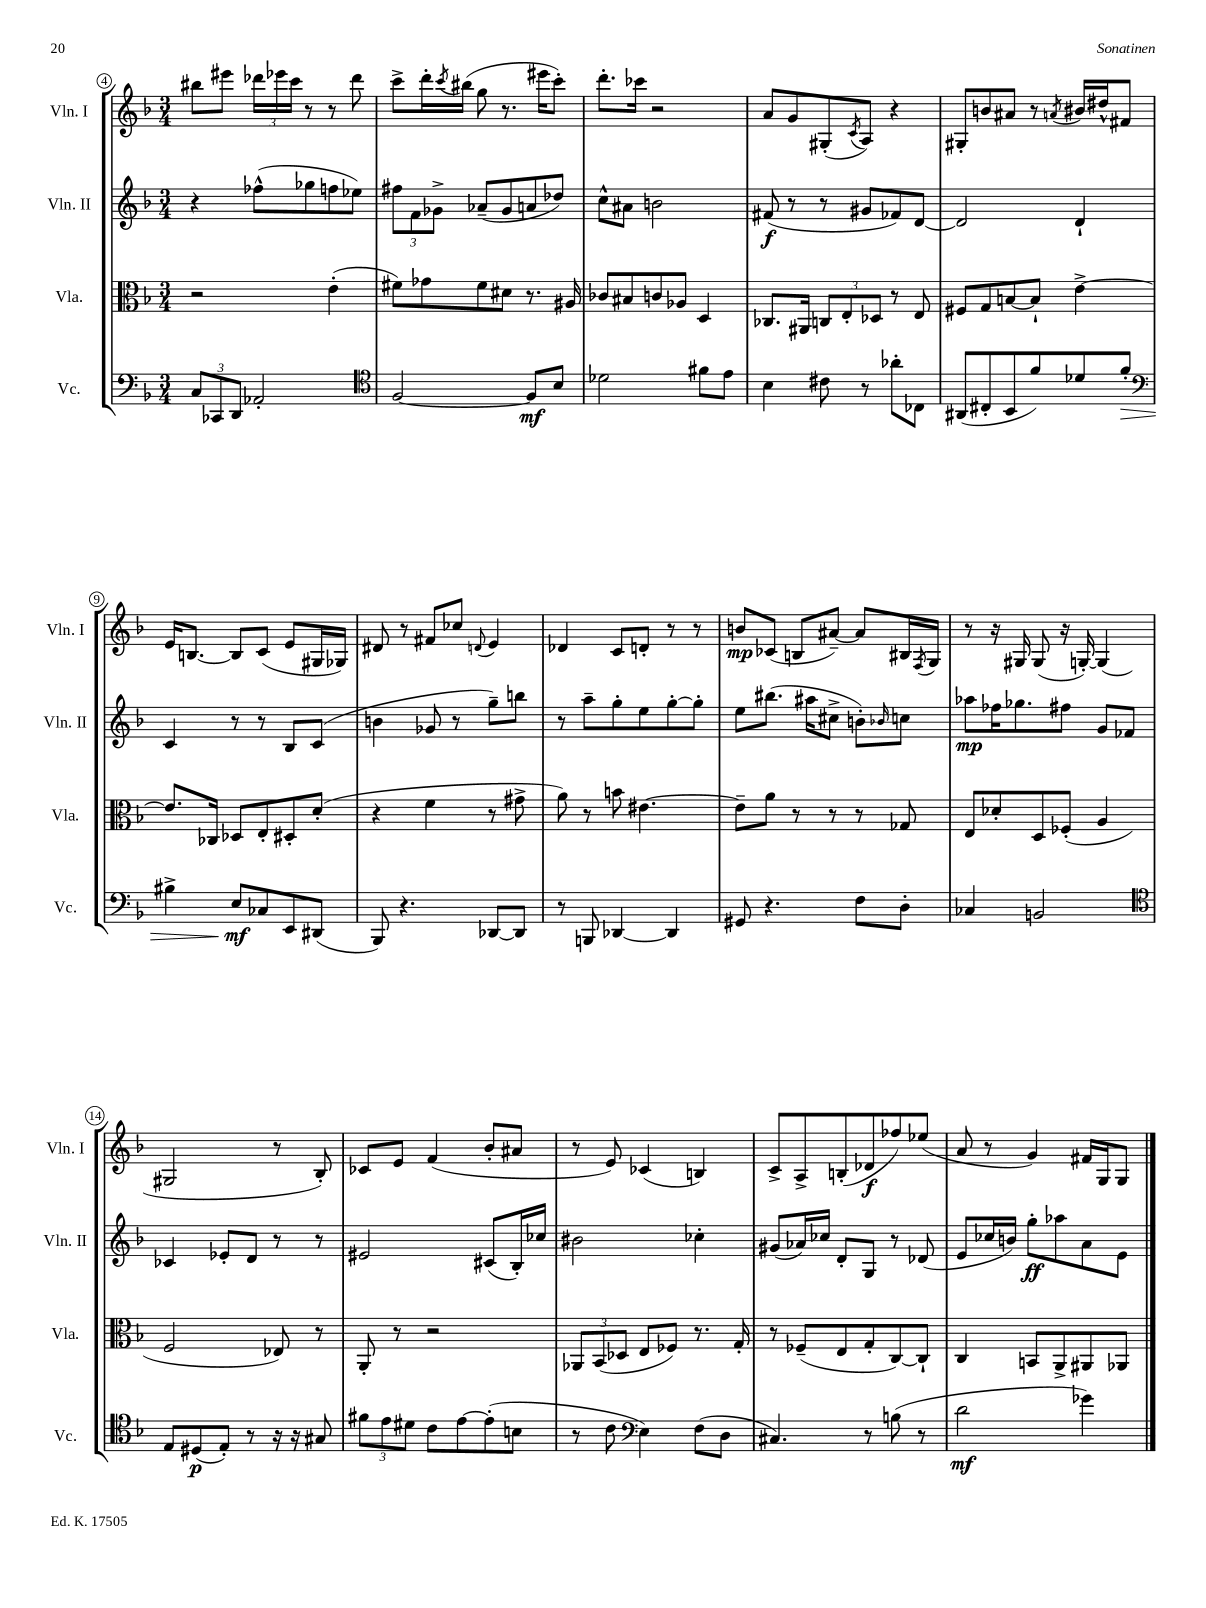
<<
\new StaffGroup <<
\new Staff = "s0" \with { instrumentName = "Vln. I" shortInstrumentName = "Vln. I" } {
    \clef treble \key f \major \numericTimeSignature \time 3/4
    bis''8 eis'''8 \tuplet 3/2 { des'''16 ees'''16 c'''16 } r8 r8 des'''8 |
    c'''8-> d'''16-. \acciaccatura { c'''8 } bis''16( g''8 r8. eis'''16 c'''8-.) |
    d'''8.-. ces'''16 r2 |
    a'8 g'8 gis8-.( \acciaccatura { c'8 } a8) r4 |
    gis8-. b'8 ais'8 r8 \acciaccatura { a'8 } bis'16 dis''16-^ fis'8 |
    e'16 b8.~ b8 c'8( e'8 gis16 ges16) |
    dis'8 r8 fis'8 ces''8 \appoggiatura { d'8 } e'4 |
    des'4 c'8 d'8-. r8 r8 |
    b'8\mp ces'8( b8 ais'8~--) ais'8 bis16 \acciaccatura { f8 } g16 |
    r8 r16 gis16 gis8( r16 g16~-.) g4( |
    gis2 r8 bes8-.) |
    ces'8 e'8 f'4( bes'8-. ais'8 |
    r8 e'8) ces'4( b4) |
    c'8-> a8-> b8-.( des'8\f fes''8) ees''8( |
    a'8 r8 g'4) fis'16 g16 g8 \bar "|." |
}
\new Staff = "s1" \with { instrumentName = "Vln. II" shortInstrumentName = "Vln. II" } {
    \clef treble \key f \major \numericTimeSignature \time 3/4
    r4 fes''8-^( ges''8 f''8 ees''8) |
    \tuplet 3/2 { fis''8 f'8 ges'8-> } aes'8--( ges'8 a'8 des''8) |
    c''8-^ ais'8 b'2 |
    fis'8\f( r8 r8 gis'8 fes'8) d'8~ |
    d'2 d'4-! |
    c'4 r8 r8 bes8 c'8( |
    b'4 ges'8 r8 g''8--) b''8 |
    r8 a''8-- g''8-. e''8 g''8~-. g''8-. |
    e''8 bis''8.( ais''16 cis''8-> b'8-.) \grace { bes'16 } c''8 |
    aes''8\mp fes''16 ges''8. fis''8 g'8 fes'8 |
    ces'4 ees'8-. d'8 r8 r8 |
    eis'2 cis'8( bes16-.) ces''16 |
    bis'2 ces''4-. |
    gis'8( aes'16) ces''16 d'8-. g8 r8 des'8( |
    e'8 ces''16 b'16) g''8-.\ff aes''8 a'8 e'8 \bar "|." |
}
\new Staff = "s2" \with { instrumentName = "Vla." shortInstrumentName = "Vla." } {
    \clef alto \key f \major \numericTimeSignature \time 3/4
    r2 e'4-.( |
    fis'8) ges'8 fis'8 dis'8 r8. ais16 |
    ces'8 bis8 c'8 aes8 d4 |
    ces8. ais,16 \tuplet 3/2 { c8 e8-. des8 } r8 e8 |
    fis8 g8 b8~ b8-! e'4~-> |
    e'8. ces16 des8 e8-. dis8-. d'8-.( |
    r4 f'4 r8 gis'8-> |
    a'8) r8 b'8 eis'4.~ |
    eis'8-- a'8 r8 r8 r8 ges8 |
    e8 des'8-. d8 fes8-.( a4 |
    f2 ees8) r8 |
    a,8-. r8 r2 |
    \tuplet 3/2 { aes,8 bes,8( des8 } e8 fes8) r8. g16-. |
    r8 fes8--( e8 g8-. c8~) c8-! |
    c4 b,8 a,8-> ais,8 aes,8 \bar "|." |
}
\new Staff = "s3" \with { instrumentName = "Vc." shortInstrumentName = "Vc." } {
    \clef bass \key f \major \numericTimeSignature \time 3/4
    \tuplet 3/2 { c8 ces,8 d,8 } aes,2-. |
    \clef tenor f2~ f8\mf bes8 |
    des'2 fis'8 e'8 |
    bes4 cis'8 r8 aes'8-. ces8 |
    ais,8( cis8-. bes,8 f'8) des'8 f'8-.\> |
    \clef bass bis4-> e8\mf\! ces8 e,8 dis,8( |
    bes,,8) r4. des,8~ des,8 |
    r8 b,,8 des,4~ des,4 |
    gis,8 r4. f8 d8-. |
    ces4 b,2 |
    \clef tenor e8 dis8\p( e8-.) r8 r16 r16 gis8 |
    \tuplet 3/2 { fis'8 e'8 dis'8 } c'8 e'8~ e'8-.( b8 |
    r8 c'8 \clef bass e4) f8( d8 |
    cis4.) r8 b8( r8 |
    d'2\mf ges'4) \bar "|." |
}
>>
>>
\layout { \context { \Score currentBarNumber = #4 \override BarNumber.stencil = #(make-stencil-circler 0.1 0.3 ly:text-interface::print) } }
